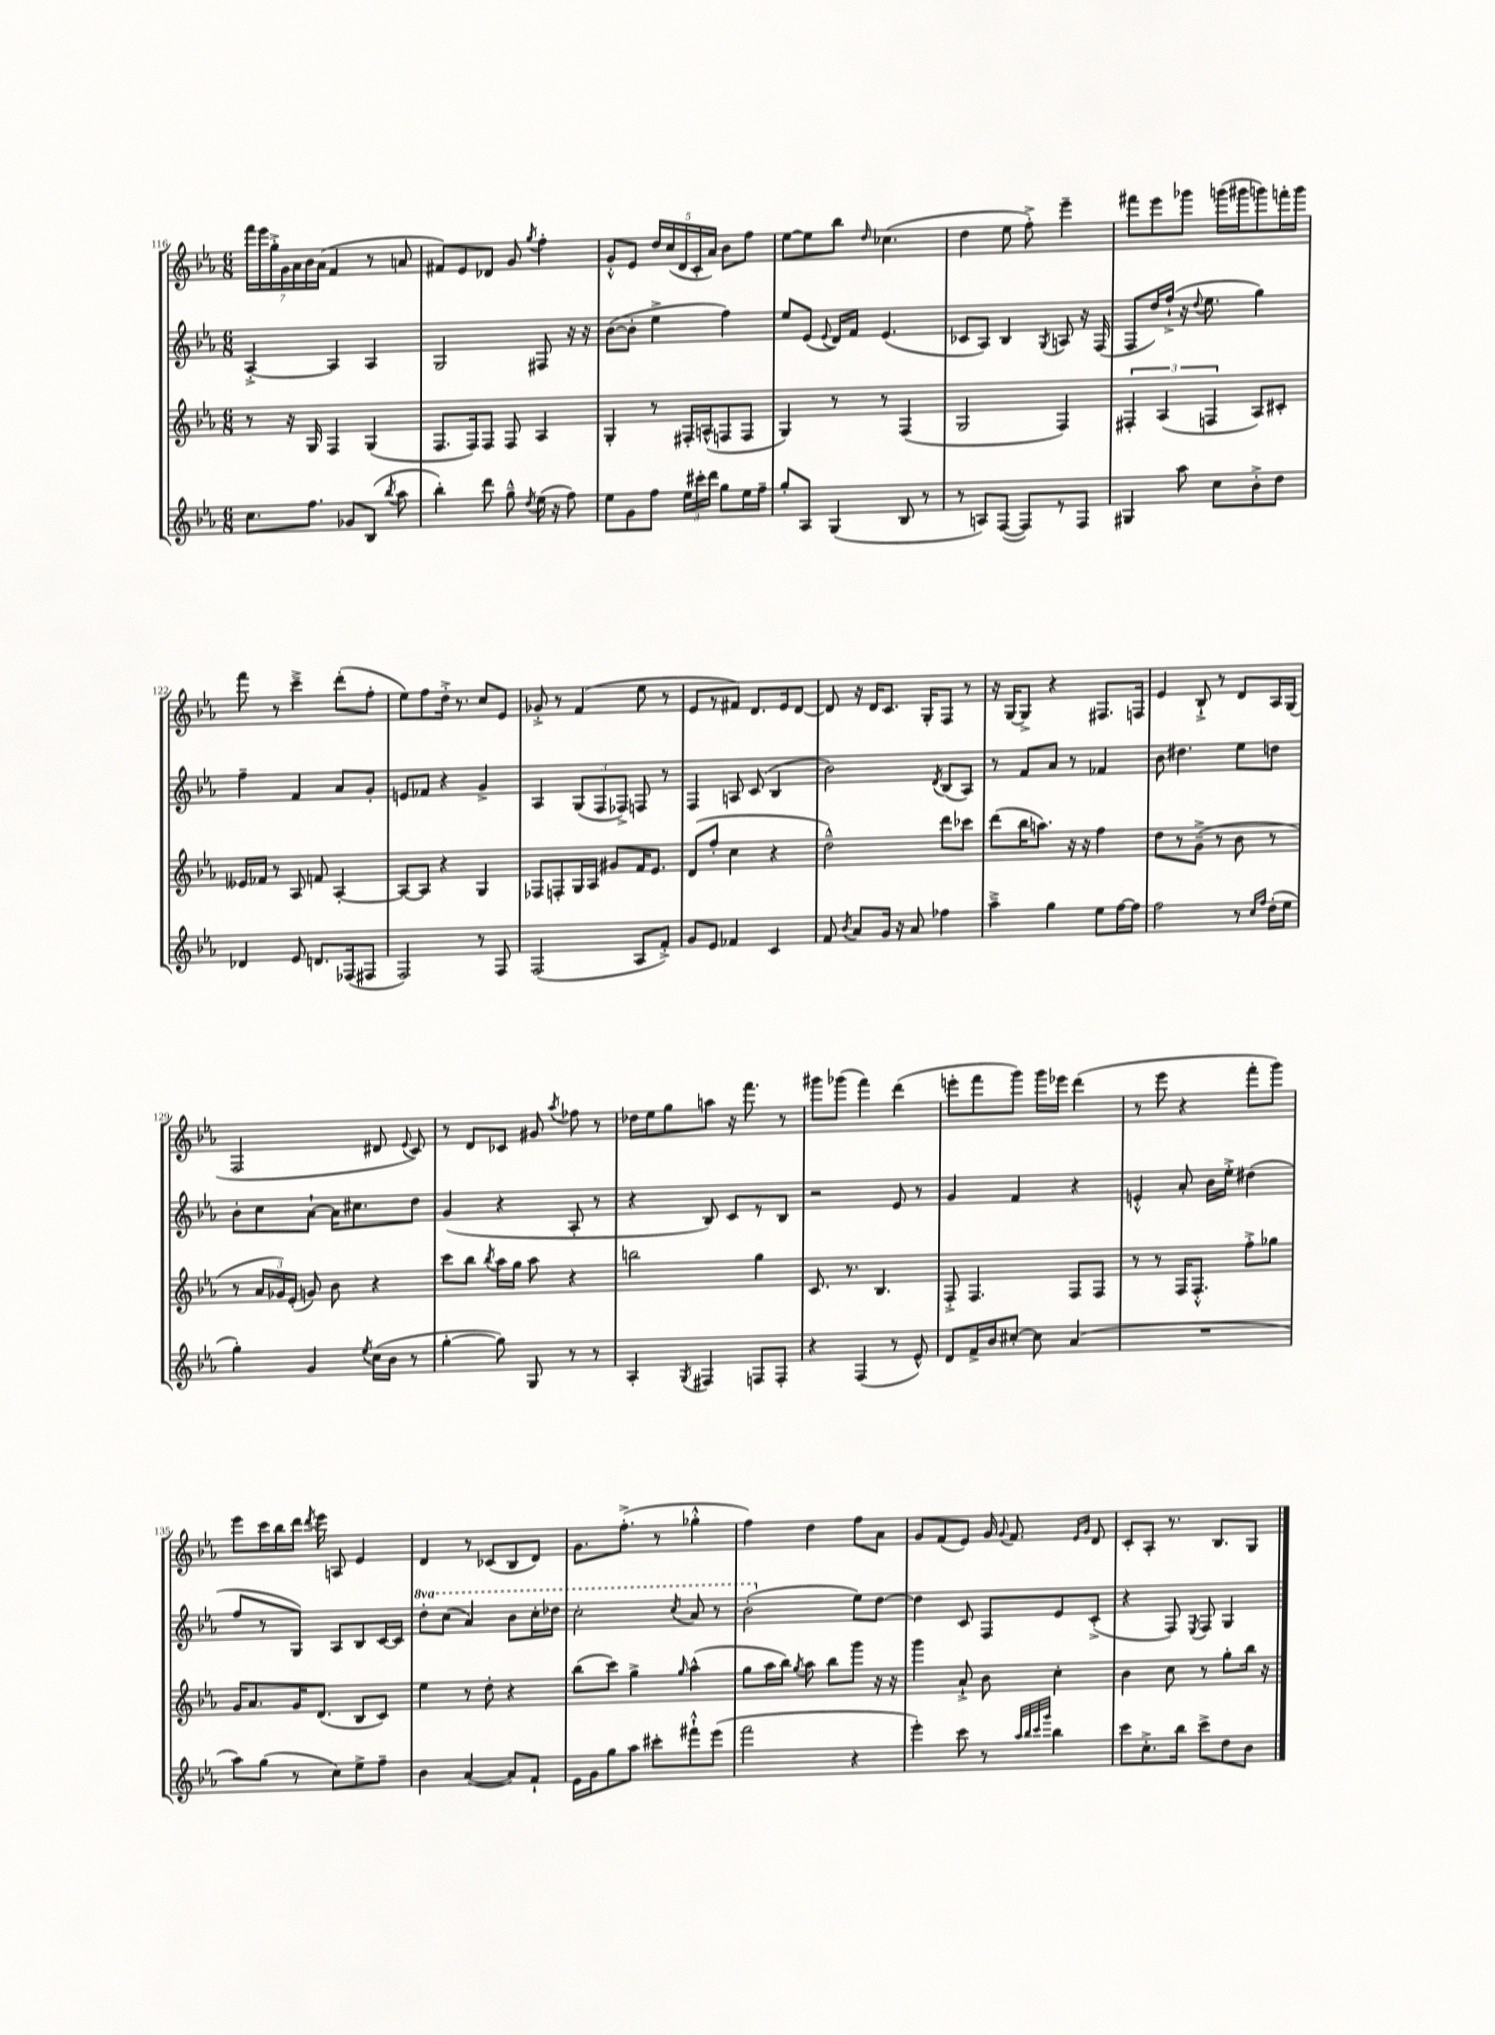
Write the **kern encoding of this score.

**kern	**kern	**kern	**kern
*staff4	*staff3	*staff2	*staff1
*clefG2	*clefG2	*clefG2	*clefG2
*k[b-e-a-]	*k[b-e-a-]	*k[b-e-a-]	*k[b-e-a-]
*M6/8	*M6/8	*M6/8	*M6/8
8.cc	8r	[4A-'^	28fff
.	.	.	28eee-
.	.	.	28gg'^
.	.	.	28g
.	16r	.	.
.	.	.	28a-
.	.	.	28b-
8.ff	16G	.	.
.	.	.	(28a-
.	4F	4A-]	4f
8g-	.	.	.
(8B-	(4G	4A-	8r
8qbb-	.	.	.
8aa-	.	.	8a
=	=	=	=
4bb-')	8.F	2G	8f#)
.	.	.	8e-
.	16F)	.	.
8ddd	8F	.	8d-
8gg~^^	8F	.	8g
8qdd	.	.	8qgg
(16ee-	4A-	8F#	4ff'
16r	.	.	.
8ff)	.	16r	.
.	.	16r	.
=	=	=	=
8ee-	4G'	([8b-	8g'^^
8g	.	8b-']	8e-
8ff	8r	4ee-^	20dd
.	.	.	(20cc
.	.	.	20d
24ee-	16F#'	.	.
.	.	.	20c'
24ccc#'	.	.	.
.	(16A^^	.	.
.	.	.	20a-)
24ddd	.	.	.
8gg	8F	4ff)	8b-
16ee-	8F	.	8ff
16ff~	.	.	.
=	=	=	=
8gg'	4G)	8ee-	[8ee-
8A-	.	(8e-	8ee-]
.	.	8qqe-	.
(4G	8r	16d)	8bb-
.	.	16f	.
.	.	.	16qqdd
.	8r	(4.e-	(4.cc-
8B-	(4F	.	.
8r	.	.	.
=	=	=	=
8r	2G	8c-	4dd
8A)	.	8A-)	.
([8F	.	4B-	8ee-
8F])	.	.	8ff'^)
.	.	8qG	.
8r	4F)	8A	4eee-~
8F	.	16r	.
.	.	(16F	.
=	=	=	=
4G#	6F#'	8F	8fff#
.	.	16dd)	8eee-
.	(6A-	.	.
.	.	(16ff`^	.
8aa-	.	16r	8ggg-
.	.	8qqdd	.
.	.	8.ee-	.
.	6F	.	.
8cc	.	.	(16ggg
.	.	.	16ggg#
8b-'^	8A-)	4gg)	8ggg)
8dd	8c#'	.	16fff'
.	.	.	16ggg
=	=	=	=
4d-	16e--	4ff~	8fff
.	16f-	.	.
.	8r	.	8r
8e-	8A-	4f	4ccc~^
8.d	8f	.	.
.	[4A-'	8a-	(8ddd'
(16F-	.	.	.
8F#	.	8g'	8ff'
=	=	=	=
2F)	8A-_	8e	8ee-)
.	8A-]	8f-	8ff
.	4r	4r	16dd'^
.	.	.	8.r
8r	4G	4g^	8cc
8F	.	.	8e-
=	=	=	=
(2F	8F-	4A-	8g-'^
.	8F'	.	8r
.	16G	(12G	(4f
.	16A-	.	.
.	.	12F	.
.	8g#	.	.
.	.	12F-^)	.
8A-	16f	8F	8ee-
.	8.e-	.	.
8f'^)	.	8r	8r
=	=	=	=
8g	(8d	4F	8e-
8e-	8ff'	.	8r
4f-	4cc	8A	8f#)
.	.	(8c	8.d
4c	4r	4B-	.
.	.	.	16e-
.	.	.	[8d
=	=	=	=
8f	2dd~^^)	2b-)	8d]
8qb-	.	.	.
8a-	.	.	16r
.	.	.	16d
16g	.	.	8.c
16r	.	.	.
8a-	.	.	.
.	.	.	16G'
.	.	8qd	.
4ff-	8ddd	(8B-	8F
.	8ccc-	8A-)	8r
=	=	=	=
4aa-~^	(8ddd	8r	16r
.	.	.	[16G
.	16bb-	8f	8G^]
.	8.aa)	.	.
4gg	.	8a-	4r
.	16r	8r	.
.	16r	.	.
8ee-	4ff	4f-	8.F#
[16ff	.	.	.
16ff]	.	.	16F
=	=	=	=
2ff	8dd	8b-	4e-
.	8r	4.dd#	.
.	(8g~^	.	8B-`^
.	8r	.	8r
8r	8b-	8ee-	8d
16qqcc	.	.	.
16qqff	.	.	.
(16dd'	8r	8dd	16A-
16ee-	.	.	(16G
=	=	=	=
4gg')	8r	8b-'	2F
.	24a-	8cc	.
.	24g-)	.	.
.	(24e-'	.	.
4g	8g)	[8a-`	.
.	8b-	16a-]	.
.	.	8.cc#	.
8qee-	.	.	.
(16cc	4r	.	8d#
16b-	.	.	.
.	.	.	8qqe-
8r	.	8dd	8c)
=	=	=	=
[4gg'	8ccc	(4g	8r
.	8bb-	.	8d
.	8qbb-	.	.
8gg])	16aa-	4r	8c-
.	16gg	.	.
8G	8aa-	.	8g#
.	.	.	8qaa-
8r	4r	8A-'	8ff-
8r	.	8r	8r
=	=	=	=
4A-'	2bb	4r	16dd-
.	.	.	16ee-
.	.	.	8gg
8qG	.	.	.
4F#	.	8B-)	8aa
.	.	8c	16r
.	.	.	8.fff
8F	4gg	8r	.
8F'	.	8B-	8r
=	=	=	=
4r	8.c	2r	8ggg#
.	.	.	(8ggg-
.	8.r	.	.
(4F	.	.	4fff)
.	4.B-	.	.
8r	.	8e-	(4ddd
8e-^^)	.	8r	.
=	=	=	=
8d	8F'^	4g	8eee'
16f^	4.F	.	8fff
16b-	.	.	.
[8cc#'	.	4f	8ggg)
8cc#]	.	.	16ggg
.	.	.	16eee-
(4a-	8F	4r	(4ddd
.	8F	.	.
=	=	=	=
2.r	8r	4e'^^	8r
.	8r	.	8eee-
.	16F	8a-'	4r
.	8.F'^^	.	.
.	.	16b-	.
.	.	16ee-'^	.
.	8ff'^	(4dd#	8fff'
.	8gg-	.	8ggg)
=	=	=	=
8aa-)	16g	8ff	8eee-
.	8.a-	.	.
(8gg	.	8r	16ccc
.	.	.	16bb-
8r	16g	8G)	16ddd
.	.	.	8qddd
.	(8.d	.	16eee-
8cc)	.	8A-	8A
8ee-^	8B-	8B-	4e-
8ff~	8c)	[16c	.
.	.	16c]	.
=	=	=	=
4b-	4ee-	8ddd'	4d
.	.	(8ccc	.
([4a-	8r	4aa-)	8r
.	8dd'	.	(8c-
8a-])	4r	8bb-	8B-
8f`	.	16ccc'	8d)
.	.	16ddd-	.
=	=	=	=
16e-	(8bb-	2ccc'	8.g
16g	.	.	.
8gg	8ccc)	.	.
.	.	.	(8.ff'^
8aa-	4gg^	.	.
8ccc#'	.	.	8r
.	16qqgg	8qccc	.
8fff#`^^	(4aa-^^	8aa-	4gg-'^^
(8eee-	.	8r	.
=	=	=	=
2fff	8gg	(2bb-'	4ff)
.	16aa-	.	.
.	16bb-)	.	.
.	8qgg	.	.
.	8aa-	.	4dd
.	8bb-	.	.
4r	8ggg	8ee-)	8ff
.	16r	[8dd	8a-
.	16r	.	.
=	=	=	=
4eee-')	4ggg	4dd]	8g
.	.	.	(8f
8ccc	8a-`^	8c	8e-)
8r	8b-	8F	16g
.	.	.	8qqg
.	.	.	8.f
32qqaa-	.	.	.
32qqbb-	.	.	.
32qqccc	.	.	.
32qqggg	.	.	.
4bb-	4cc'	8e-	.
.	.	.	16qqe-
.	.	.	16qqg
.	.	(8c'^	8d
=	=	=	=
8ccc	4b-	4r	8c'
8.cc'^	.	.	8A-'
.	8cc	8F)	8.r
16bb-	.	.	.
.	.	8qE-	.
8ccc^	8r	8F	.
.	.	.	8.B-
8dd	8gg'	4G	.
8b-	16bb-	.	8G
.	16r	.	.
==	==	==	==
*-	*-	*-	*-
